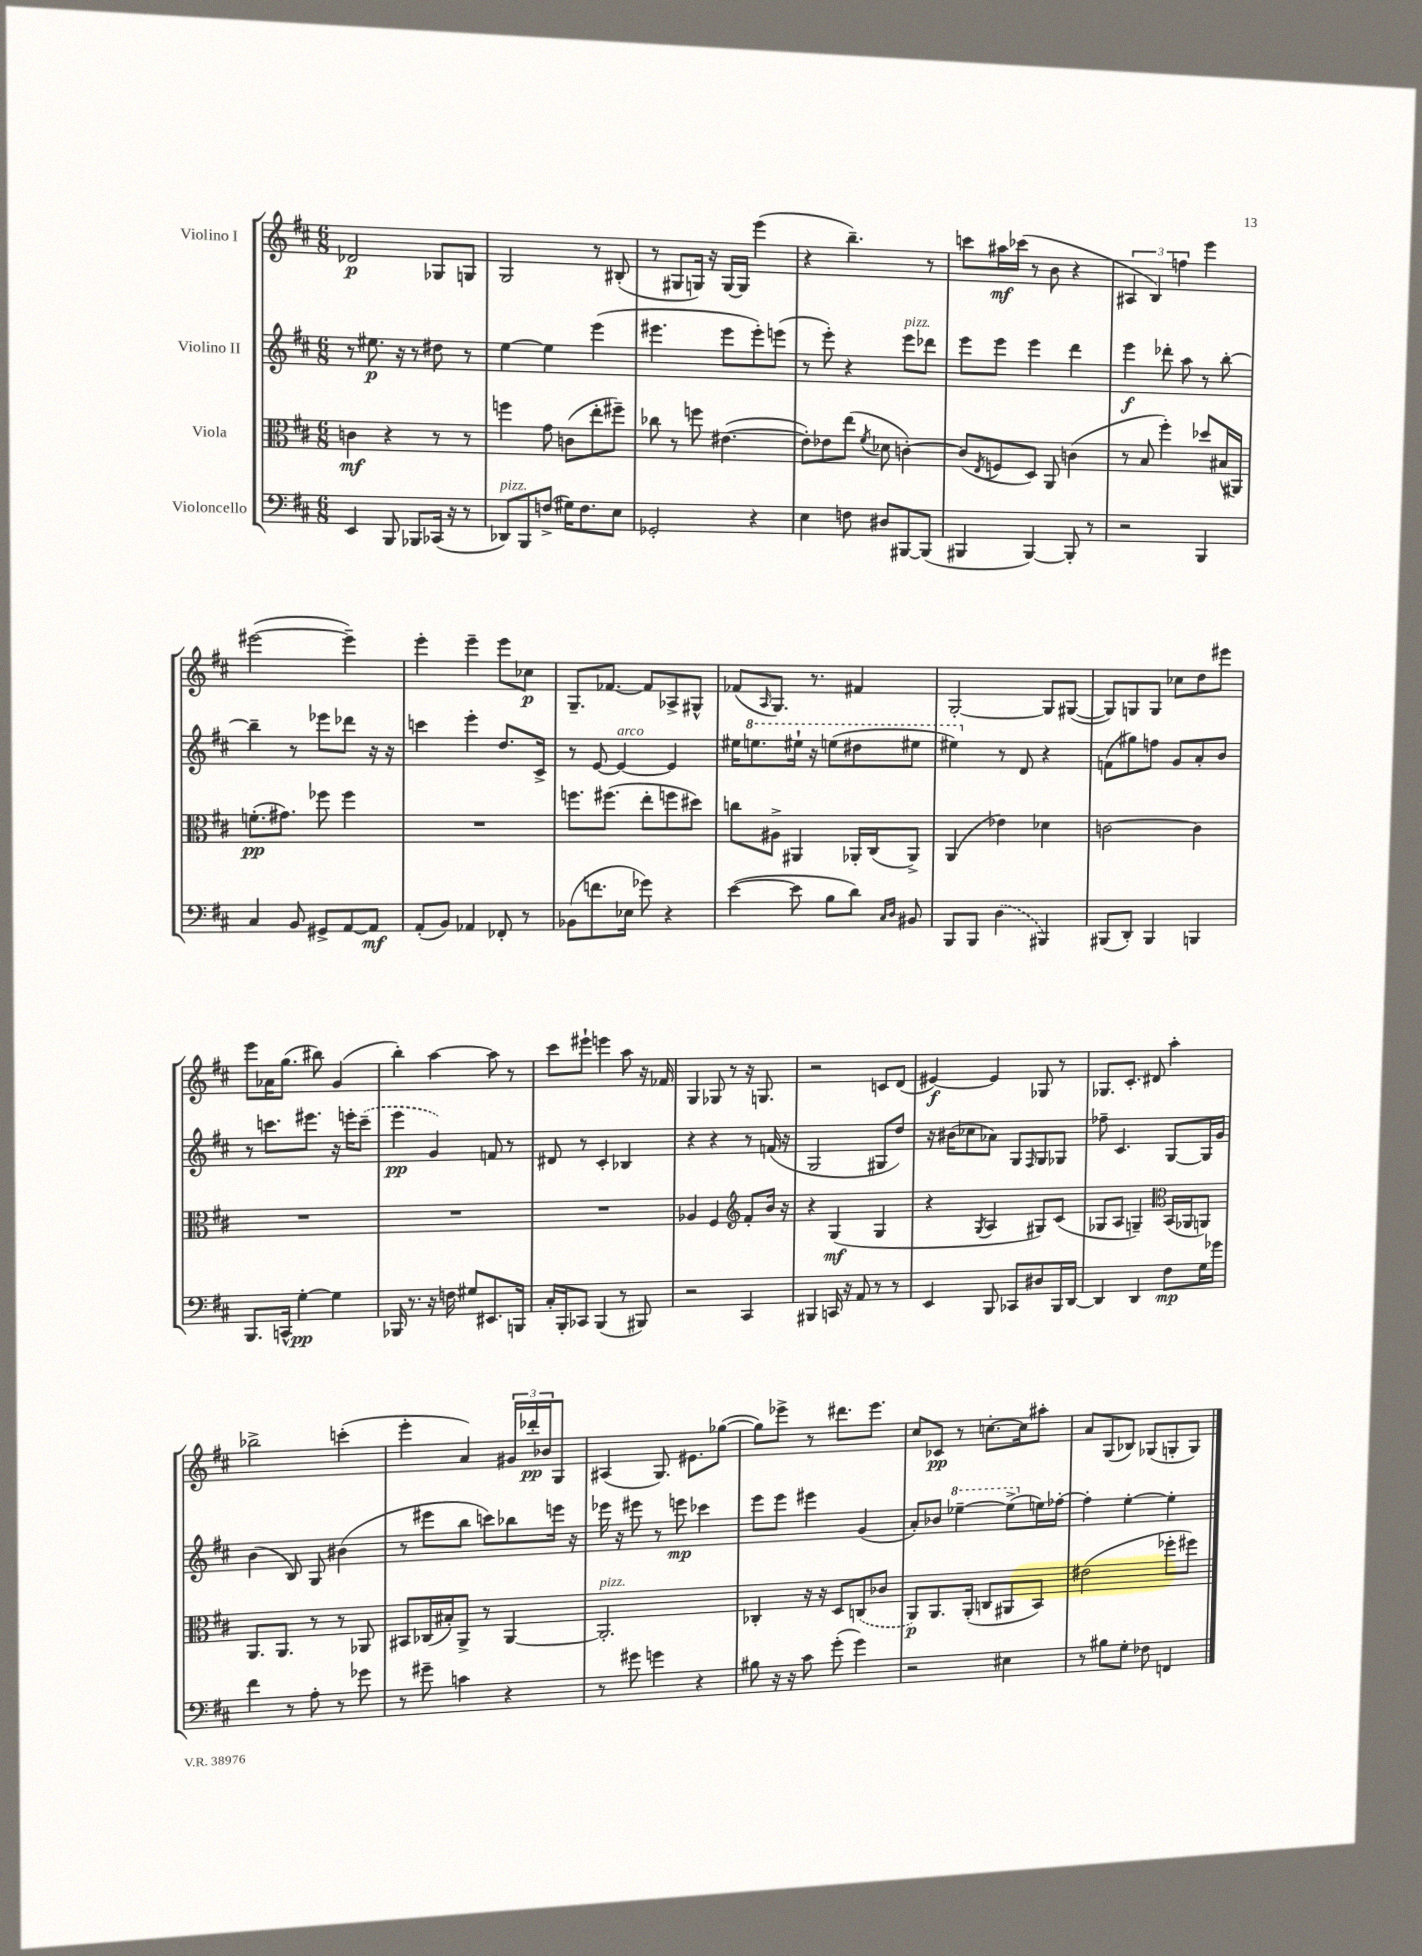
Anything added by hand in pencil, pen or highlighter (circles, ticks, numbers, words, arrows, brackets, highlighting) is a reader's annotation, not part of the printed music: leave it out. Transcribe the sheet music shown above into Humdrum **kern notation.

**kern	**dynam	**kern	**dynam	**kern	**dynam	**kern	**dynam
*part4	*part4	*part3	*part3	*part2	*part2	*part1	*part1
*staff4	*staff4	*staff3	*staff3	*staff2	*staff2	*staff1	*staff1
*I"Violoncello	*	*I"Viola	*	*I"Violino II	*	*I"Violino I	*
*clefF4	*	*clefC3	*	*clefG2	*	*clefG2	*
*k[f#c#]	*	*k[f#c#]	*	*k[f#c#]	*	*k[f#c#]	*
*M6/8	*	*M6/8	*	*M6/8	*	*M6/8	*
=1	=1	=1	=1	=1	=1	=1	=1
4EE/	.	4cn\	mf	8r	.	2d-X/	p
.	.	.	.	8.ee#X\	p	.	.
8BBB/	.	4r	.	.	.	.	.
.	.	.	.	16r	.	.	.
8BBB-X/L	.	.	.	8r	.	.	.
(16CC-X/Jk	.	8r	.	8dd#X\	.	8G-X/L	.
16r	.	.	.	.	.	.	.
8r	.	8r	.	8r	.	8Gn/J	.
=2	=2	=2	=2	=2	=2	=2	=2
!LO:TX:a:i:t=pizz.	!	!	!	!	!	!	!
8DD-X/L)	.	4ffn\	.	[4ee\	.	2G/	.
8BBB/	.	.	.	.	.	.	.
(8Fn^/J	.	8g\	.	4ee\]	.	.	.
16G#X\KL)	.	(8cn\L	.	.	.	.	.
8.F\	.	.	.	.	.	.	.
.	.	8ee'\	.	(4eee\	.	8r	.
8E\J	.	8ff#X~\J)	.	.	.	(8B#X'/	.
=3	=3	=3	=3	=3	=3	=3	=3
2GG-X'/	.	8cc-X\	.	4.eee#X\	.	8r	.
.	.	8r	.	.	.	8G#X/L	.
.	.	8ffn\	.	.	.	16Gn/Jk)	.
.	.	.	.	.	.	16r	.
.	.	([4.e#X\	.	8eee#\L	.	[16G/LL	.
.	.	.	.	.	.	16G/JJ]	.
4r	.	.	.	8eee#'\)	.	(4eee\	.
.	.	.	.	(8eeen\J	.	.	.
=4	=4	=4	=4	=4	=4	=4	=4
4E\	.	8e#'\L])	.	8r	.	4r	.
.	.	8e-X\	.	8eee'\)	.	.	.
8Fn\	.	(8ee\J	.	4r	.	4.bb~\)	.
.	.	8qf#/	.	.	.	.	.
8D#X/L	.	8d-X\	.	.	.	.	.
!	!	!	!	!LO:TX:a:i:t=pizz.	!	!	!
[8BBB#X/	.	[4cn'\)	.	8eee\L	.	.	.
(8BBB#/J]	.	.	.	8ddd-X\J	.	8r	.
=5	=5	=5	=5	=5	=5	=5	=5
4BBB#X/	.	(8c/L]	.	8eee\L	.	8cccn\L	.
.	.	8qE/	.	.	.	.	.
.	.	8Fn/	.	8eee\J	.	16aa#X\L	mf
.	.	.	.	.	.	(16ccc-X\JJ	.
[4BBB#/)	.	8D/J)	.	4eee\	.	8r	.
.	.	8AA/	.	.	.	8b\	.
8BBB#'/]	.	(4cn\	.	4ddd\	.	4r	.
8r	.	.	.	.	.	.	.
=6	=6	=6	=6	=6	=6	=6	=6
2r	.	8r	.	4eee\	f	6A#X/	.
.	.	8B/	.	.	.	.	.
.	.	.	.	.	.	6B/)	.
.	.	4ff#'\)	.	8ddd-X'\	.	.	.
.	.	.	.	.	.	6ffn\	.
.	.	.	.	8aa\	.	.	.
4BBB/	.	8dd-X/L	.	8r	.	4eee\	.
.	.	(16B#X/L	.	[8bb'\	.	.	.
.	.	16AA#X/JJ)	.	.	.	.	.
!!LO:LB:g=z
=7	=7	=7	=7	=7	=7	=7	=7
4C#/	.	(8.fn'\L	pp	4bb~\]	.	([2eee#X\	.
.	.	8.g#X\J)	.	.	.	.	.
8BB/	.	.	.	8r	.	.	.
8GG#X^/L	.	8ff-X\	.	8eee-X\L	.	.	.
[8AA/	.	4ff-\	.	8ddd-X\J	.	4eee#~\])	.
8AA/J]	mf	.	.	16r	.	.	.
.	.	.	.	16r	.	.	.
=8	=8	=8	=8	=8	=8	=8	=8
(8AA'/L	.	2.r	.	4cccn\	.	4eee'\	.
8BB/J)	.	.	.	.	.	.	.
4AA-X/	.	.	.	4eee'\	.	4eee~\	.
8FF-X'/	.	.	.	8.dd/L	.	8eee\L	.
8r	.	.	.	.	.	8cc-X\J	p
.	.	.	.	16c#^/Jk	.	.	.
=9	=9	=9	=9	=9	=9	=9	=9
(8BB-X\L	.	8.ffn\L	.	8r	.	8.G~/L	.
8.fn\	.	.	.	[8e/	.	.	.
.	.	(8.ff#X\J	.	.	.	[8.f-X/J	.
!	!	!	!	!LO:TX:a:i:t=arco	!	!	!
.	.	.	.	4e/_	.	.	.
16E-X\Jk	.	.	.	.	.	.	.
8g-X\)	.	8ee'\L	.	.	.	8f-/L]	.
4r	.	8ffn\	.	4e/]	.	8A-X^/	.
.	.	8dd#X\J)	.	.	.	8G#X^^/J	.
=10	=10	=10	=10	=10	=10	=10	=10
([4e\	.	8ccn\L	.	16ee#X\KL	.	(8f-X/L	.
*	*	*	*	*8va	*	*	*
.	.	.	.	8.eeen\	.	.	.
.	.	.	.	.	.	16qqA/	.
.	.	8A#X^\J	.	.	.	8.G/J)	.
8e\]	.	4AA#X/	.	16eee#X`\Jk	.	.	.
.	.	.	.	16r	.	8.r	.
8B\L	.	.	.	(8eeen\L	.	.	.
8d\J)	.	16AA-X'/LL	.	8ddd#X\	.	4f#X/	.
.	.	(16C#/J	.	.	.	.	.
16qqC#/LL	.	.	.	.	.	.	.
16qqD/JJ	.	.	.	.	.	.	.
8BB#X/	.	8AA-^/J)	.	8eee#X\J	.	.	.
=11	=11	=11	=11	=11	=11	=11	=11
8BBB/L	.	(4AA/	.	4eee#X\)	.	[2G'/	.
8BBB/J	.	.	.	.	.	.	.
*	*	*	*	*X8va	*	*	*
(4D\	.	4e-X\)	.	8r	.	.	.
.	.	.	.	8d/	.	.	.
4BBB#X/)	.	4d-X\	.	4r	.	8G/L]	.
.	.	.	.	.	.	([8G#X/J	.
=12	=12	=12	=12	=12	=12	=12	=12
(8BBB#X/L	.	[2cn\	.	(8fn\L	.	8G#/L])	.
8DD'/J)	.	.	.	8gg#X\)	.	8Gn/	.
4BBB#/	.	.	.	8ffn\J	.	8G/J	.
.	.	.	.	8g/L	.	8cc-X\L	.
4BBBn/	.	4c\]	.	8a'/	.	8dd\	.
.	.	.	.	8b/J	.	8eee#X\J	.
!!LO:LB:g=z
=13	=13	=13	=13	=13	=13	=13	=13
8.BBB/L	.	2.r	.	8r	.	8eee\L	.
.	.	.	.	8.cccn\L	.	16a-X\K	.
16CCn^^/Jk	.	.	.	.	.	(8.gg\J	.
[4G'\	pp	.	.	.	.	.	.
.	.	.	.	8.eee#X\J	.	.	.
.	.	.	.	.	.	8bb#X\)	.
4G\]	.	.	.	16r	.	(4g/	.
.	.	.	.	16eeen'\KL	.	.	.
.	.	.	.	(8ccc~\J	.	.	.
=14	=14	=14	=14	=14	=14	=14	=14
16BBB-X/	.	2.r	.	4eee\	pp	4bb'\)	.
8.r	.	.	.	.	.	.	.
16r	.	.	.	4g/)	.	[4aa\	.
16Fn\	.	.	.	.	.	.	.
8G#X/L	.	.	.	.	.	.	.
8.EE#X/	.	.	.	8fn/	.	8aa\]	.
.	.	.	.	8r	.	8r	.
16BBBn/Jk	.	.	.	.	.	.	.
=15	=15	=15	=15	=15	=15	=15	=15
16C#'/LL	.	2.r	.	8d#X/	.	8ccc#\L	.
16BBB'/J	.	.	.	.	.	.	.
8CC-X/J	.	.	.	8r	.	8eee#X`\J	.
(4BBB/	.	.	.	4c#'/	.	4eeen\	.
8r	.	.	.	4B-X/	.	8aa\	.
8BBB#X/)	.	.	.	.	.	16r	.
.	.	.	.	.	.	16f-X/	.
=16	=16	=16	=16	=16	=16	=16	=16
2r	.	4A-X/	.	4r	.	4G/	.
.	.	4F#/	.	4r	.	8G-X/	.
.	.	.	.	.	.	8r	.
*	*	*clefG2	*	*	*	*	*
4CC#/	.	8f#'/L	.	8r	.	16r	.
.	.	.	.	.	.	8.Gn/	.
.	.	16b/Jk	.	(16fn/	.	.	.
.	.	16r	.	16r	.	.	.
=17	=17	=17	=17	=17	=17	=17	=17
4BBB#X/	.	4r	.	2G/	.	2r	.
16CCn/	.	(4G/	mf	.	.	.	.
16r	.	.	.	.	.	.	.
8AA/	.	.	.	.	.	.	.
8r	.	4G/	.	8G#X/L	.	8cn/L	.
8r	.	.	.	8dd/J)	.	(8d/J	.
=18	=18	=18	=18	=18	=18	=18	=18
4EE/	.	4r	.	16r	.	[4e#X/)	f
.	.	.	.	(16b#X\KL	.	.	.
.	.	.	.	8cc-X\	.	.	.
.	.	8qG/	.	.	.	.	.
8BBB/	.	4A/	.	8a-X\J)	.	4e#/]	.
8CC-X/L	.	.	.	8G/L	.	.	.
.	.	.	.	16qqF#/	.	.	.
8D#X/	.	8G#X/L)	.	8G/	.	8G-X/	.
16BBB/L	.	(8c#/J	.	8G-X/J	.	8r	.
[16DD/JJ	.	.	.	.	.	.	.
=19	=19	=19	=19	=19	=19	=19	=19
4DD/]	.	8G-X/L	.	8ff-X~\	.	8.G-X/L	.
.	.	8A/J	.	4.c#/	.	.	.
.	.	.	.	.	.	8.c#'/J	.
4DD/	.	4Gn~/)	.	.	.	.	.
.	.	.	.	.	.	8d#X/	.
*	*	*clefC3	*	*	*	*	*
8F#\L	mp	(16BB/LL	.	[8G/L	.	4aa'\	.
.	.	16AA-X/J	.	.	.	.	.
16G\L	.	8AAn/J)	.	16G/L]	.	.	.
16g-X\JJ	.	.	.	16g/JJ	.	.	.
!!LO:LB:g=z
=20	=20	=20	=20	=20	=20	=20	=20
4f#\	.	8.AA/L	.	(4b\	.	2bb-X^\	.
.	.	8.AA/J	.	.	.	.	.
8r	.	.	.	8B/)	.	.	.
8A'\	.	8r	.	8G/	.	.	.
8r	.	8r	.	(4b#X\	.	(4cccn'\	.
8g-X\	.	8AA-X/	.	.	.	.	.
=21	=21	=21	=21	=21	=21	=21	=21
8r	.	8BB#X/L	.	8r	.	4eee'\	.
8g#X~\	.	(16C-X/L	.	8eee#X\L	.	.	.
.	.	16B#X'/J)	.	.	.	.	.
4cn\	.	8AA^/J	.	8bb\J	.	4a/)	.
.	.	8r	.	8cccn\L)	.	.	.
4r	.	[4AA/	.	8bb-X\	.	24g#X/LL	.
.	.	.	.	.	.	24ddd-X'/	pp
.	.	.	.	.	.	24b-X/J	.
.	.	.	.	16eeen\Jk	.	8G/J	.
.	.	.	.	16r	.	.	.
=22	=22	=22	=22	=22	=22	=22	=22
!	!	!LO:TX:a:i:t=pizz.	!	!	!	!	!
8r	.	2.AA'/]	.	16eee-X\	.	(4A#X/	.
.	.	.	.	16r	.	.	.
8g#X\	.	.	.	8eee#X\	.	.	.
4gn\	.	.	.	8r	.	8.G/)	.
.	.	.	.	8eeen\	mp	.	.
.	.	.	.	.	.	8.e#X\L	.
4r	.	.	.	4ccc-X\	.	.	.
.	.	.	.	.	.	([8gg-X\J	.
=23	=23	=23	=23	=23	=23	=23	=23
8B#X\	.	4C-X'/	.	8eee\L	.	8gg-\L])	.
16r	.	.	.	8eee\J	.	8eee-X^\J	.
16r	.	.	.	.	.	.	.
8c#\	.	16r	.	4eee#X\	.	8r	.
.	.	16r	.	.	.	.	.
(8g'\	.	8D/L	.	.	.	8.ddd#X\L	.
4g\)	.	(8Cn/	.	(4g/	.	.	.
.	.	.	.	.	.	8.eee-\J	.
.	.	8c-X/J	.	.	.	.	.
=24	=24	=24	=24	=24	=24	=24	=24
2r	.	8AA/L)	p	8a'/L)	.	8cc#/L	.
.	.	8.AA/	.	8b-X/J	.	8c-X/J	pp
*	*	*	*	*8va	*	*	*
.	.	.	.	[4eee-X~\	.	8r	.
.	.	(16AA'/Jk	.	.	.	.	.
.	.	8Cn/L	.	.	.	[8.ccn'\L	.
4E#X\	.	8AA#X/	.	(8eee-^\L]	.	.	.
.	.	.	.	.	.	16cc\k]	.
*	*	*	*	*X8va	*	*	*
.	.	8BB/J)	.	16een\L)	.	8aa#X'\J	.
.	.	.	.	[16ff-X'\JJ	.	.	.
=25	=25	=25	=25	=25	=25	=25	=25
8r	.	(2e#X\	.	4ff-'\]	.	8a/L	.
8B#X\L	.	.	.	.	.	(8G/	.
8G'\J	.	.	.	[4ee'\	.	8B-X/J)	.
8F-X\	.	.	.	.	.	(8G-X/L	.
4FFn/	.	8ff-X'\L	.	4ee'\]	.	8Gn'/	.
.	.	8ff#X\J)	.	.	.	8G/J)	.
==	==	==	==	==	==	==	==
*-	*-	*-	*-	*-	*-	*-	*-
